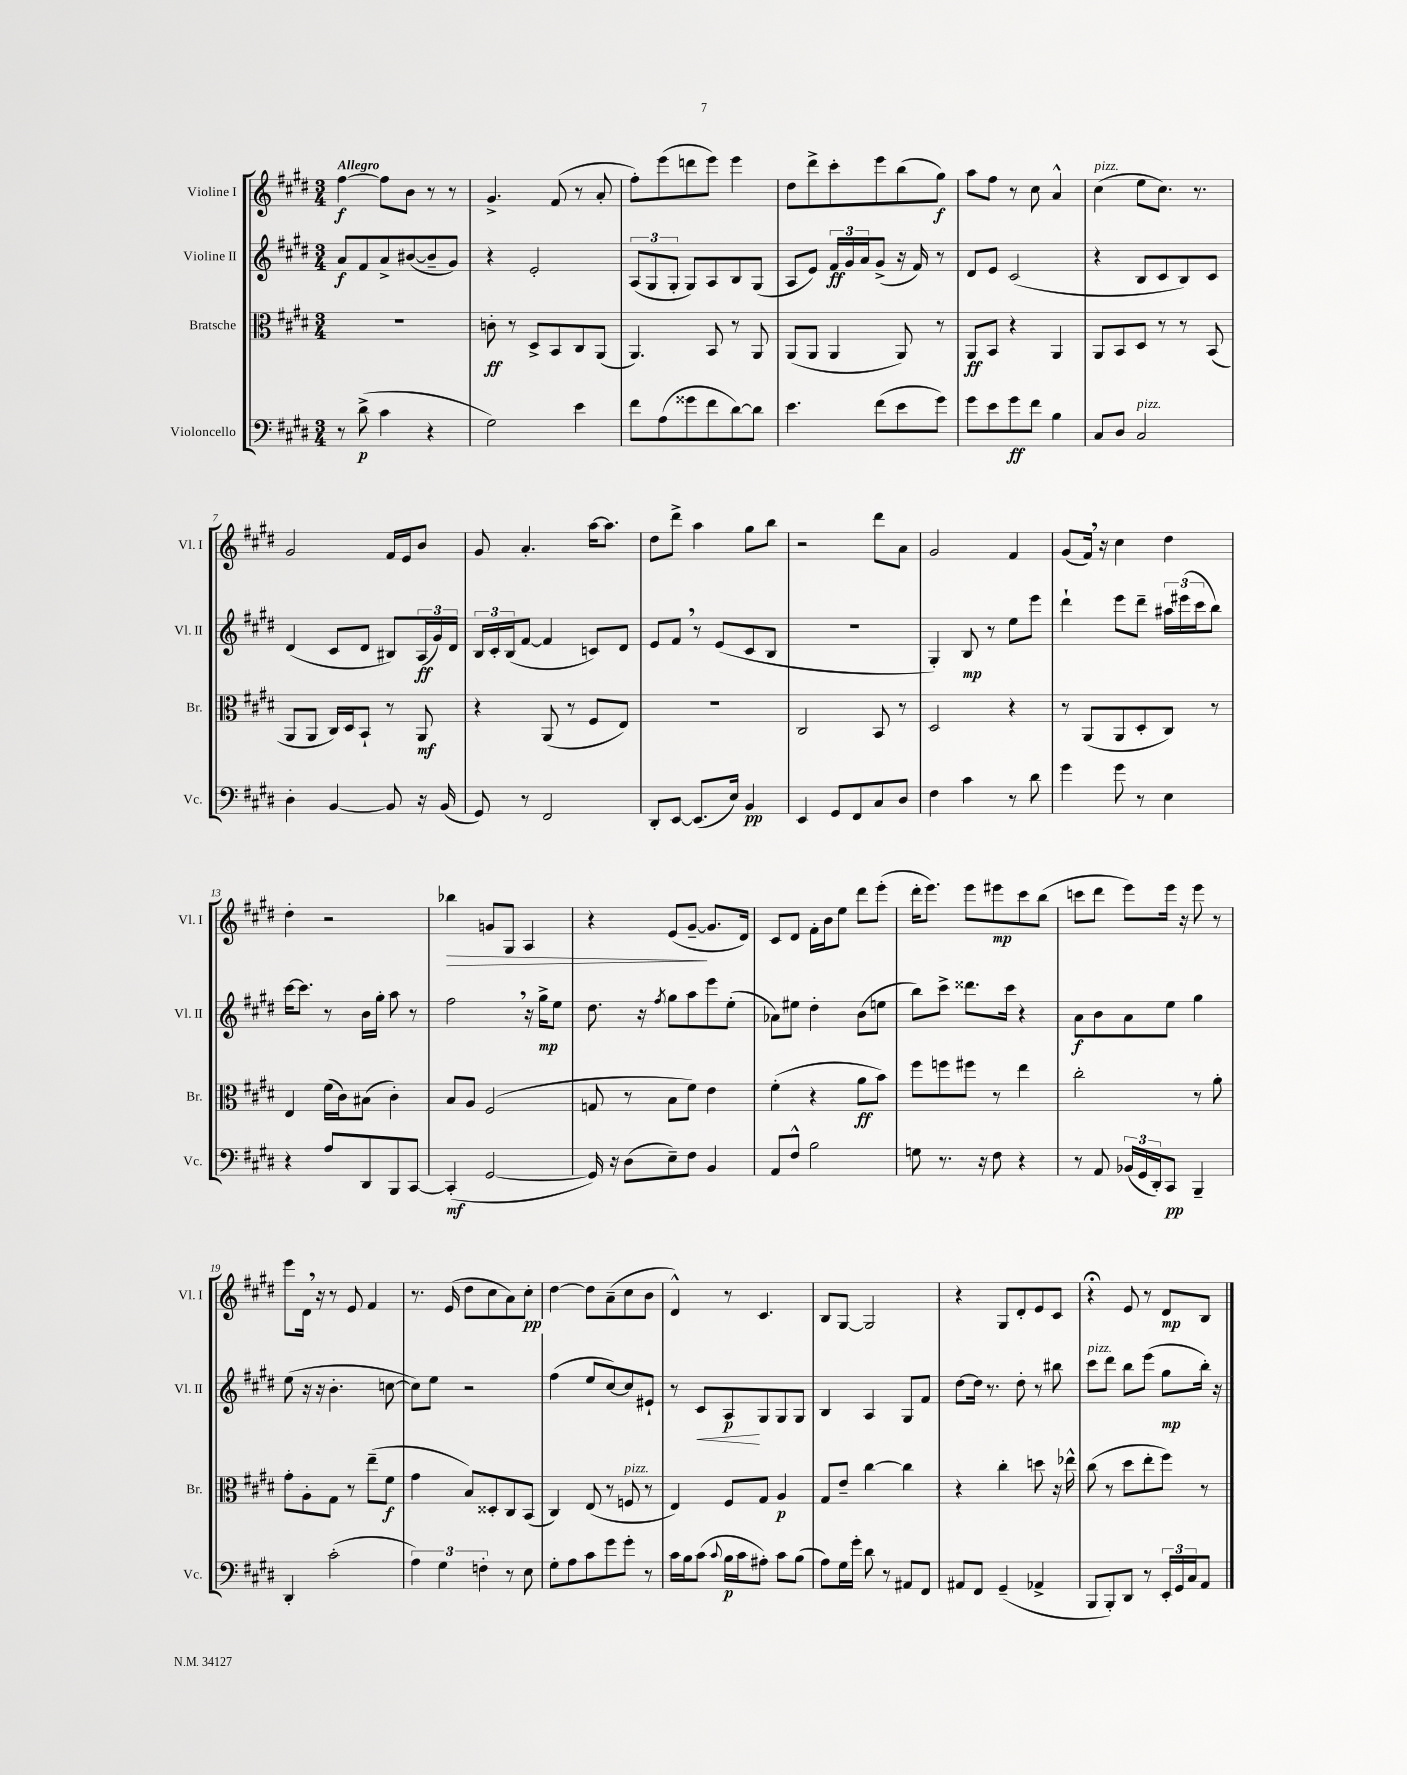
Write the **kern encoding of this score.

**kern	**dynam	**kern	**dynam	**kern	**dynam	**kern	**dynam
*part4	*part4	*part3	*part3	*part2	*part2	*part1	*part1
*staff4	*staff4	*staff3	*staff3	*staff2	*staff2	*staff1	*staff1
*I"Violoncello	*	*I"Bratsche	*	*I"Violine II	*	*I"Violine I	*
*I'Vc.	*	*I'Br.	*	*I'Vl. II	*	*I'Vl. I	*
*clefF4	*	*clefC3	*	*clefG2	*	*clefG2	*
*k[f#c#g#d#]	*	*k[f#c#g#d#]	*	*k[f#c#g#d#]	*	*k[f#c#g#d#]	*
*M3/4	*	*M3/4	*	*M3/4	*	*M3/4	*
=1	=1	=1	=1	=1	=1	=1	=1
!	!	!	!	!	!	!LO:TX:a:B:t=Allegro	!
8r	.	2.r	.	8a/L	f	[4ff#\	f
(8d#^\	p	.	.	8f#/	.	.	.
4c#\	.	.	.	8a^/	.	8ff#\L]	.
.	.	.	.	([8b#X/	.	8b\J	.
4r	.	.	.	8b#~/]	.	8r	.
.	.	.	.	8g#/J)	.	8r	.
=2	=2	=2	=2	=2	=2	=2	=2
2G#\)	.	8cn'\	ff	4r	.	4.g#^/	.
.	.	8r	.	.	.	.	.
.	.	8D#^/L	.	2e'/	.	.	.
.	.	8BB/	.	.	.	(8f#/	.
4e\	.	8C#/	.	.	.	8r	.
.	.	(8AA/J	.	.	.	8a'/	.
=3	=3	=3	=3	=3	=3	=3	=3
8f#\L	.	4.AA/)	.	(12A/L	.	8ff#'\L)	.
.	.	.	.	12G#/	.	.	.
(8A\	.	.	.	.	.	(8eee\	.
.	.	.	.	12G#'/J	.	.	.
8g##X\	.	.	.	8G#/L)	.	8dddn\	.
8f#\	.	8BB/	.	8A/	.	8eee\J)	.
[8d#\)	.	8r	.	8B/	.	4eee\	.
8d#\J]	.	8AA/	.	(8G#/J	.	.	.
=4	=4	=4	=4	=4	=4	=4	=4
4.e\	.	(8AA/L	.	8A/L	.	8dd#\L	.
.	.	8AA/J	.	8e/J)	.	8ddd#^\	.
.	.	4AA/	.	24f#/LL	ff	8ccc#'\	.
.	.	.	.	24g#/	.	.	.
.	.	.	.	24a/J	.	.	.
(8f#\L	.	.	.	(8g#^/J	.	8eee\	.
8e\	.	8AA/)	.	16r	.	(8bb\	.
.	.	.	.	16f#/)	.	.	.
8g#\J)	.	8r	.	8r	.	8gg#\J)	f
=5	=5	=5	=5	=5	=5	=5	=5
8g#\L	.	8AA/L	ff	8d#/L	.	8aa\L	.
8e\	.	8BB/J	.	8e/J	.	8ff#\J	.
8g#\	ff	4r	.	(2c#/	.	8r	.
8f#\J	.	.	.	.	.	8cc#\	.
4B\	.	4AA/	.	.	.	4a^^/	.
=6	=6	=6	=6	=6	=6	=6	=6
!	!	!	!	!	!	!LO:TX:a:i:t=pizz.	!
8C#/L	.	8AA/L	.	4r	.	(4cc#\	.
8D#/J	.	8BB/	.	.	.	.	.
!LO:TX:a:i:t=pizz.	!	!	!	!	!	!	!
2C#/	.	8D#/J	.	8B/L	.	8ee\L	.
.	.	8r	.	8c#/	.	8.cc#\J)	.
.	.	8r	.	8B/)	.	.	.
.	.	.	.	.	.	8.r	.
.	.	(8BB/	.	8c#/J	.	.	.
!!LO:LB:g=z
=7	=7	=7	=7	=7	=7	=7	=7
4D#'\	.	8AA/L	.	(4d#/	.	2g#/	.
.	.	8AA/J	.	.	.	.	.
[4BB/	.	16C#/LL)	.	8c#/L	.	.	.
.	.	16D#/J	.	.	.	.	.
.	.	8BB`/J	.	8d#/J	.	.	.
8BB/]	.	8r	.	8B#X/L)	.	16f#/LL	.
.	.	.	.	.	.	16e/J	.
16r	.	8AA/	mf	(24A/L	ff	8b/J	.
.	.	.	.	24g#/)	.	.	.
(16BB/	.	.	.	.	.	.	.
.	.	.	.	24d#/JJ	.	.	.
=8	=8	=8	=8	=8	=8	=8	=8
8GG#/)	.	4r	.	24B/LL	.	8g#/	.
.	.	.	.	24c#'/	.	.	.
.	.	.	.	(24B/J	.	.	.
8r	.	.	.	[8f#/J	.	4.a'/	.
2FF#/	.	(8AA/	.	4f#/]	.	.	.
.	.	8r	.	.	.	.	.
.	.	8F#/L	.	8cn/L)	.	[16aa\KL	.
.	.	.	.	.	.	8.aa\J]	.
.	.	8E/J)	.	8d#/J	.	.	.
=9	=9	=9	=9	=9	=9	=9	=9
8DD#'/L	.	2.r	.	8e/L	.	8dd#\L	.
[8EE/J	.	.	.	8f#,/J	.	8ddd#^\J	.
(8.EE/L]	.	.	.	8r	.	4aa\	.
.	.	.	.	(8e/L	.	.	.
16E/Jk)	.	.	.	.	.	.	.
4BB/	pp	.	.	8c#/	.	8gg#\L	.
.	.	.	.	8B/J	.	8bb\J	.
=10	=10	=10	=10	=10	=10	=10	=10
4EE/	.	2C#/	.	2.r	.	2r	.
8GG#/L	.	.	.	.	.	.	.
8FF#/	.	.	.	.	.	.	.
8C#/	.	8BB/	.	.	.	8ddd#\L	.
8D#/J	.	8r	.	.	.	8a\J	.
=11	=11	=11	=11	=11	=11	=11	=11
4F#\	.	2D#/	.	4G#'/)	.	2g#/	.
4c#\	.	.	.	8B/	mp	.	.
.	.	.	.	8r	.	.	.
8r	.	4r	.	8ee\L	.	4f#/	.
8d#\	.	.	.	8eee\J	.	.	.
=12	=12	=12	=12	=12	=12	=12	=12
4g#\	.	8r	.	4ddd#`\	.	(8g#/L	.
.	.	(8AA/L	.	.	.	16f#,/Jk)	.
.	.	.	.	.	.	16r	.
8g#\	.	8AA/	.	8eee\L	.	4cc#\	.
8r	.	8D#'/	.	8ddd#~\J	.	.	.
4E\	.	8C#/J)	.	24aa#X\LL	.	4dd#\	.
.	.	.	.	(24eee#X\	.	.	.
.	.	.	.	24ccc#\J	.	.	.
.	.	8r	.	8bb\J)	.	.	.
!!LO:LB:g=z
=13	=13	=13	=13	=13	=13	=13	=13
4r	.	4E/	.	[16ccc#\KL	.	4dd#'\	.
.	.	.	.	8.ccc#\J]	.	.	.
8A/L	.	(16f#\LL	.	8r	.	2r	.
.	.	16c#\J)	.	.	.	.	.
8DD#/	.	(8B#X\J	.	16b\LL	.	.	.
.	.	.	.	16gg#'\JJ	.	.	.
8BBB/	.	4c#'\)	.	8aa\	.	.	.
[8CC#/J	.	.	.	8r	.	.	.
=14	=14	=14	=14	=14	=14	=14	=14
!	!	!	!	!	!	!	!LO:HP:b
(4CC#'/]	mf	8B/L	.	2ff#,\	.	4bb-X\	>
.	.	8A/J	.	.	.	.	.
[2GG#/	.	(2F#/	.	.	.	8gn/L	.
.	.	.	.	.	.	8G#/J	.
.	.	.	.	16r	.	4A/	.
.	.	.	.	16gg#^\KL	mp	.	.
.	.	.	.	8ee\J	.	.	.
=15	=15	=15	=15	=15	=15	=15	=15
16GG#/])	.	8Gn/	.	8.dd#\	.	4r	.
16r	.	.	.	.	.	.	.
(8D#\L	.	8r	.	.	.	.	.
.	.	.	.	16r	.	.	.
.	.	.	.	8qff#/	.	.	.
8E~\)	.	8B\L	.	8gg#\L	.	(8e/L	.
8F#\J	.	8f#\J)	.	8aa\	.	[8g#~/J	.
4BB/	.	4e\	.	8eee\	.	8.g#/L]	]
.	.	.	.	(8ee'\J	.	.	.
.	.	.	.	.	.	16d#/Jk)	.
=16	=16	=16	=16	=16	=16	=16	=16
8AA/L	.	(4f#'\	.	8a-X\L)	.	8c#/L	.
8F#^^/J	.	.	.	8ee#X\J	.	8d#/J	.
2B\	.	4r	.	4dd#'\	.	16f#'\LL	.
.	.	.	.	.	.	16b\J	.
.	.	.	.	.	.	8ee\J	.
.	.	8a\L	ff	(8b\L	.	8ddd#\L	.
.	.	8b\J)	.	8een\J	.	(8eee'\J	.
=17	=17	=17	=17	=17	=17	=17	=17
8Gn\	.	8ff#\L	.	8bb\L)	.	16ddd#'\KL	.
.	.	.	.	.	.	8.eee\J)	.
8.r	.	8ffn\	.	8ccc#^\J	.	.	.
.	.	8ff#X\J	.	8.ddd##X\L	.	8eee\L	.
16r	.	.	.	.	.	.	.
8F#\	.	8r	.	.	.	8eee#X\	mp
.	.	.	.	16ccc#\Jk	.	.	.
4r	.	4ee\	.	4r	.	8ccc#\	.
.	.	.	.	.	.	(8bb\J	.
=18	=18	=18	=18	=18	=18	=18	=18
8r	.	2cc#'\	.	8a\L	f	8cccn\L	.
8AA/	.	.	.	8b\	.	8ddd#\J	.
(24BB-X/LL	.	.	.	8a\	.	8eee\L)	.
24GG#/	.	.	.	.	.	.	.
24DD#'/J)	.	.	.	.	.	.	.
8CC#/J	pp	.	.	8ee\J	.	16eee\Jk	.
.	.	.	.	.	.	16r	.
4BBB~/	.	8r	.	4gg#\	.	8eee\	.
.	.	8a'\	.	.	.	8r	.
!!LO:LB:g=z
=19	=19	=19	=19	=19	=19	=19	=19
4DD#'/	.	8g#'\L	.	(8ee\	.	8eee\L	.
.	.	8A'\	.	16r	.	16d#,\Jk	.
.	.	.	.	16r	.	16r	.
(2c#'\	.	8G#\J	.	4.b'\	.	8r	.
.	.	8r	.	.	.	8e/	.
.	.	(8ee~\L	.	.	.	4f#/	.
.	.	8f#\J	f	[8ccn\	.	.	.
=20	=20	=20	=20	=20	=20	=20	=20
6A\)	.	4g#\	.	8cc\L])	.	8.r	.
.	.	.	.	8ee\J	.	.	.
6G#\	.	.	.	.	.	.	.
.	.	.	.	.	.	(16e/	.
.	.	8B/L)	.	2r	.	8dd#\L	.
6Fn'\	.	.	.	.	.	.	.
.	.	8D##X'/	.	.	.	8cc#\	.
8r	.	8C#/	.	.	.	8a\)	.
8E\	.	(8BB/J	.	.	.	8cc#'\J	pp
=21	=21	=21	=21	=21	=21	=21	=21
8G#'\L	.	4C#/)	.	(4ff#\	.	[4dd#\	.
8A\	.	.	.	.	.	.	.
8c#\	.	(8E/	.	8ee/L	.	8dd#\L]	.
8g#\	.	8r	.	[8cc#/)	.	(8a~\	.
!	!	!LO:TX:a:i:t=pizz.	!	!	!	!	!
8g#'\J	.	8Fn/	.	8cc#/]	.	8cc#\	.
8r	.	8r	.	8e#X`/J	.	8b\J	.
=22	=22	=22	=22	=22	=22	=22	=22
16c#\LL	.	4E/)	.	8r	.	4d#^^/)	.
16B\J	.	.	.	.	.	.	.
!	!	!	!	!	!LO:HP:b	!	!
(8c#\J	.	.	.	8c#/L	<	.	.
8qqc#/	.	.	.	.	.	.	.
16B\LL	p	8F#/L	.	8A/	p	8r	.
16c#\J	.	.	.	.	.	.	.
8A#X'\J)	.	8G#/J	.	8G#/	[	4.c#/	.
8c#\L	.	4A/	p	8G#/	.	.	.
(8B\J	.	.	.	8G#/J	.	.	.
=23	=23	=23	=23	=23	=23	=23	=23
8A\L)	.	8G#/L	.	4B/	.	8B/L	.
16G#\L	.	8e~/J	.	.	.	[8G#/J	.
16g#'\JJ	.	.	.	.	.	.	.
8d#\	.	[4cc#\	.	4A/	.	2G#/]	.
8r	.	.	.	.	.	.	.
8AA#X/L	.	4cc#\]	.	8G#/L	.	.	.
8FF#/J	.	.	.	8f#/J	.	.	.
=24	=24	=24	=24	=24	=24	=24	=24
8AA#X/L	.	4r	.	[8dd#\L	.	4r	.
8FF#/J	.	.	.	16dd#\Jk]	.	.	.
.	.	.	.	8.r	.	.	.
(4GG#~/	.	4cc#'\	.	.	.	8G#/L	.
.	.	.	.	8dd#'\	.	8d#'/	.
4AA-X^/	.	8ddn\	.	8r	.	8e/	.
.	.	16r	.	8bb#X\	.	8c#/J	.
.	.	16ee-X^^\	.	.	.	.	.
=25	=25	=25	=25	=25	=25	=25	=25
!	!	!	!	!LO:TX:a:i:t=pizz.	!	!	!
8BBB/L	.	(8cc#\	.	8ccc#\L	.	4r;<	.
8BBB'/)	.	8r	.	8ddd#\J	.	.	.
8DD#/J	.	8dd#\L	.	8bb\L	.	8e/	.
8r	.	8ee'\	.	(8eee\J	.	8r	.
24EE'/LL	.	8ff#\J)	.	8gg#\L	mp	8d#/L	mp
24GG#/	.	.	.	.	.	.	.
24C#/J	.	.	.	.	.	.	.
8AA/J	.	8r	.	16bb'\Jk)	.	8B/J	.
.	.	.	.	16r	.	.	.
==	==	==	==	==	==	==	==
*-	*-	*-	*-	*-	*-	*-	*-
